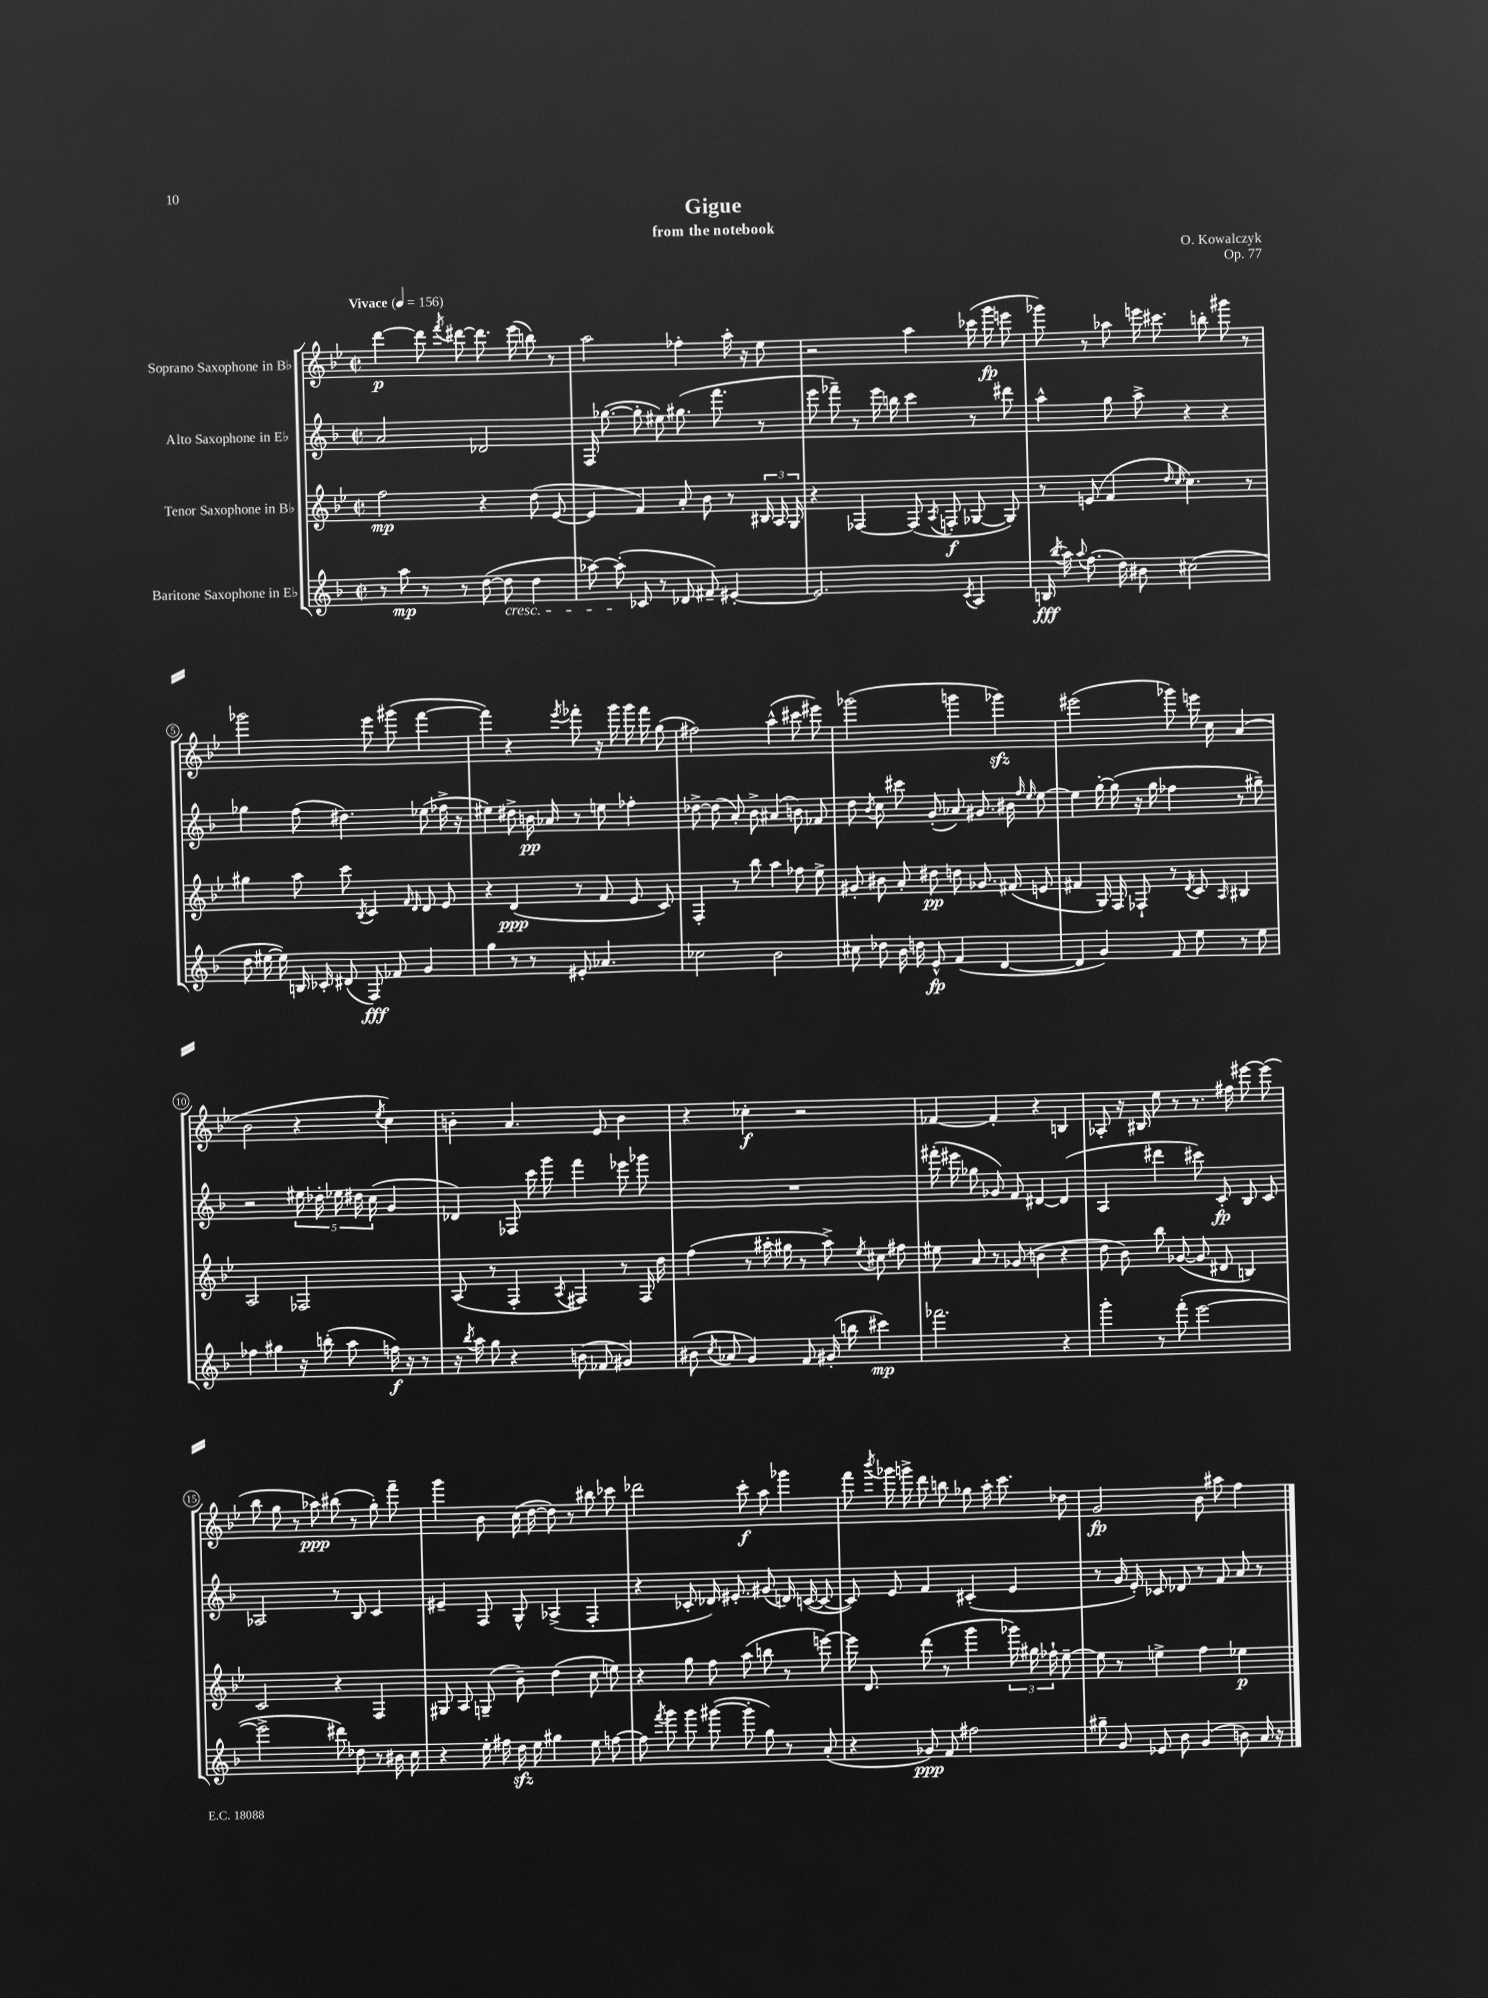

**kern	**kern	**kern	**kern
*staff4	*staff3	*staff2	*staff1
*clefG2	*clefG2	*clefG2	*clefG2
*k[b-]	*k[b-e-]	*k[b-]	*k[b-e-]
*M2/2	*M2/2	*M2/2	*M2/2
*met(c|)	*met(c|)	*met(c|)	*met(c|)
*MM156	*MM156	*MM156	*MM156
8r	2ff	2a	[4ddd
8aa	.	.	.
8r	.	.	8ddd]
.	.	.	8qfff
8r	.	.	[8ddd#
([8dd	4r	2d-	8.ddd#]
8dd]	.	.	.
.	.	.	(16eee-
4dd	(8dd	.	8bb)
.	[8e-	.	8r
=	=	=	=
[8aa-)	4e-]	16F	2aa
.	.	([8.gg-	.
(8aa-']	.	.	.
8c-	4f)	8gg-']	.
8r	.	8ee#)	.
8d-	8a'	(8.gg#	4ff-'
8f#~)	8b-	.	.
.	.	8.fff	.
[4e#'	8r	.	16aa'
.	.	.	16r
.	24B#	8r	8ee-
.	24A	.	.
.	24G	.	.
=	=	=	=
2.e#]	4r	8eee	2r
.	.	8fff-~)	.
.	[4F-	8r	.
.	.	16eee	.
.	.	16bb	.
.	(8F-]	4ccc	4aa
.	8qA	.	.
.	8F'	.	.
8qc	.	.	.
4A	[8G-	8r	(16ccc-
.	.	.	16ggg
.	8G-])	8ddd#	8eee
=	=	=	=
(16B	8r	4aa^^	8ggg-)
8qbb-	.	.	.
16aa)	.	.	.
8qqaa	.	.	.
(8.ff	(8e	.	8r
.	4f	8gg	8aa-
16dd)	.	.	.
8b#	.	8aa^	16eee
.	.	.	8.ccc#
.	16qqdd	.	.
.	16qqcc	.	.
(2cc#	4.cc)	4r	.
.	.	.	8bb'
.	.	4r	8ggg#
.	8r	.	8r
=	=	=	=
8dd	4gg#	4gg-	2ggg-
[16ee#	.	.	.
16ee#])	.	.	.
16B	8aa	(8ff	.
16c-'	.	.	.
(8d#	8ccc	4.dd#)	.
.	8qB-	.	.
8F)	4c	.	8eee-
8f-	.	.	(8ggg#
.	16qqf	.	.
.	16qqd	.	.
4g	8d	(8ee-	[4fff
.	8e-	16ff-^	.
.	.	16r	.
=	=	=	=
4gg	4r	4ee#)	4fff])
8r	(4d	8dd#^	4r
8r	.	16b	.
.	.	16a-	.
.	.	.	8qeee-
8e#'	8r	8r	8fff-'
4.a-	8f	8ee	16r
.	.	.	16ggg
.	8e-	4ff-'	16ggg
.	.	.	16fff-
.	8c)	.	(8gg
=	=	=	=
2cc-	4F'	[8dd-^	2ff#)
.	.	(8dd-]	.
.	8r	8a')	.
.	8bb-	8b-^	.
2b-	4aa	(4a#	(4aa^^
.	8ff-	8b)	8ccc#
.	8ee-^	8f-	8eee#)
=	=	=	=
8cc#	8g#'	8dd	(2ggg-
.	.	8qb-	.
8dd-	8b#	8cc	.
16b-	8a'	8ccc#	.
16dd	.	.	.
8e^^	8dd#	(8g'	.
(4f	8dd	8a-)	4ggg
.	8.g-	8.g#	.
[4d	.	.	4ggg-)
.	(16f#	16b#	.
.	.	16qqff	.
.	.	16qqee	.
.	8e	[8ee	.
=	=	=	=
4d]	4f#	4ee]	(2eee#
4g)	16G)	[16gg'	.
.	16F	(16gg]	.
.	8F-`	16r	.
.	.	16gg	.
8f	8r	4ff-	8ggg-)
.	8qd	.	.
8ee	8c	.	16eee
.	.	.	16cc
.	16qqA	.	.
8r	4B#	8r	(4a
8ee	.	8gg#~)	.
=	=	=	=
4ff-	2A	2r	2b-
4gg#	.	.	.
16r	2F-	20ee#	4r
.	.	20dd-'	.
(16bb'	.	.	.
.	.	20ee-	.
8aa	.	.	.
.	.	20dd#	.
.	.	(20cc	.
.	.	.	8qee-
16ff)	.	4g	4cc)
16r	.	.	.
8r	.	.	.
=	=	=	=
16r	(8A	4d-)	4b'
8qbb-	.	.	.
16aa	.	.	.
8gg	8r	.	.
4r	4F'	8F-	4.a
.	.	16ccc	.
.	.	16ggg	.
.	8qA	.	.
(8b	4F#)	4fff	.
8f-	.	.	8e-
4g#)	8r	8eee-	4b
.	16F#	8ggg-	.
.	16dd	.	.
=	=	=	=
(8b#	(4ff	1r	4r
8qcc	.	.	.
8a-	.	.	.
4g)	8r	.	4cc-'
.	16aa#'	.	.
.	16gg#	.	.
8f	8r	.	2r
(16g#'	8aa#^)	.	.
16bb	.	.	.
.	8qee-	.	.
4ccc#)	8cc#	.	.
.	8ff#	.	.
=	=	=	=
2.fff-	8ee#	(16fff#'	[4f-
.	.	16eee#	.
.	8a	8gg-	.
.	8r	8g-)	4f-']
.	(8g-	8f	.
.	4b	[4d#	4r
4r	4r	(4d#]	4B
=	=	=	=
4ggg'	8dd	4A	8A-'
.	8b-)	.	16r
.	.	.	16B#
8r	8bb-	4ddd#	8ee-
(8fff'	([8g-	.	8r
[2eee	8g-]	8ccc#)	8.r
.	8d#	8c'	.
.	.	.	16ff#
.	4B)	8B-	[8eee#
.	.	8c	(8eee#]
=	=	=	=
2eee^]	2c	2A-	8bb-
.	.	.	8gg
.	.	.	8r
.	.	.	8aa-)
8ddd#)	4r	8r	(8bb#
8dd-	.	8B-	8r
8r	4F	4c	8gg')
16b#	.	.	8fff~
16cc	.	.	.
=	=	=	=
4r	8G#	4e#~	4ggg
.	8A	.	.
16ee'	(8G~	8F	8b-
16ff#	.	.	.
16dd	8b-~)	8G^^	(16cc
16ee	.	.	[16dd
4gg#	(4dd	(4A-^	8dd])
.	.	.	8r
8ee	8cc	4F'	8bb#
[8ff	8ee)	.	8ccc-
=	=	=	=
8ff]	4r	4r	2ddd-
8qfff	.	.	.
8ggg	.	.	.
8ggg	8gg	8c-'	.
([8ggg#	8ff	16d-)	.
.	.	8.e#'	.
8ggg#']	(8aa	.	8ccc'
8gg)	8bb	(8g#	8aa
8r	8r	16d)	4ggg-
.	.	([16c	.
(8a'	[8eee)	8c_	.
=	=	=	=
4r	16eee]	8c])	8fff
.	8.d	.	.
.	.	.	8qbbb-
.	.	8e	16ggg-
.	.	.	16ggg^
8g-)	(8ddd	4f	8ddd
8f	8r	.	8bb
2ff#	4ggg	(4c#'	8gg-
.	.	.	16aa'
.	.	.	8.ccc
.	24ggg-)	4e	.
.	24gg#	.	.
.	24ff-`	.	.
.	[8ee-~	.	8dd-
=	=	=	=
8gg#~	8ee-]	8r	2g
8g	8r	16g	.
.	.	16e')	.
8e-	4ee^	8c-	.
8b-	.	8d-	.
(4g	4ff	8r	8b-
.	.	8f	8aa#
8b)	4ee-	8a	4ff
16a	.	8r	.
16r	.	.	.
==	==	==	==
*-	*-	*-	*-
